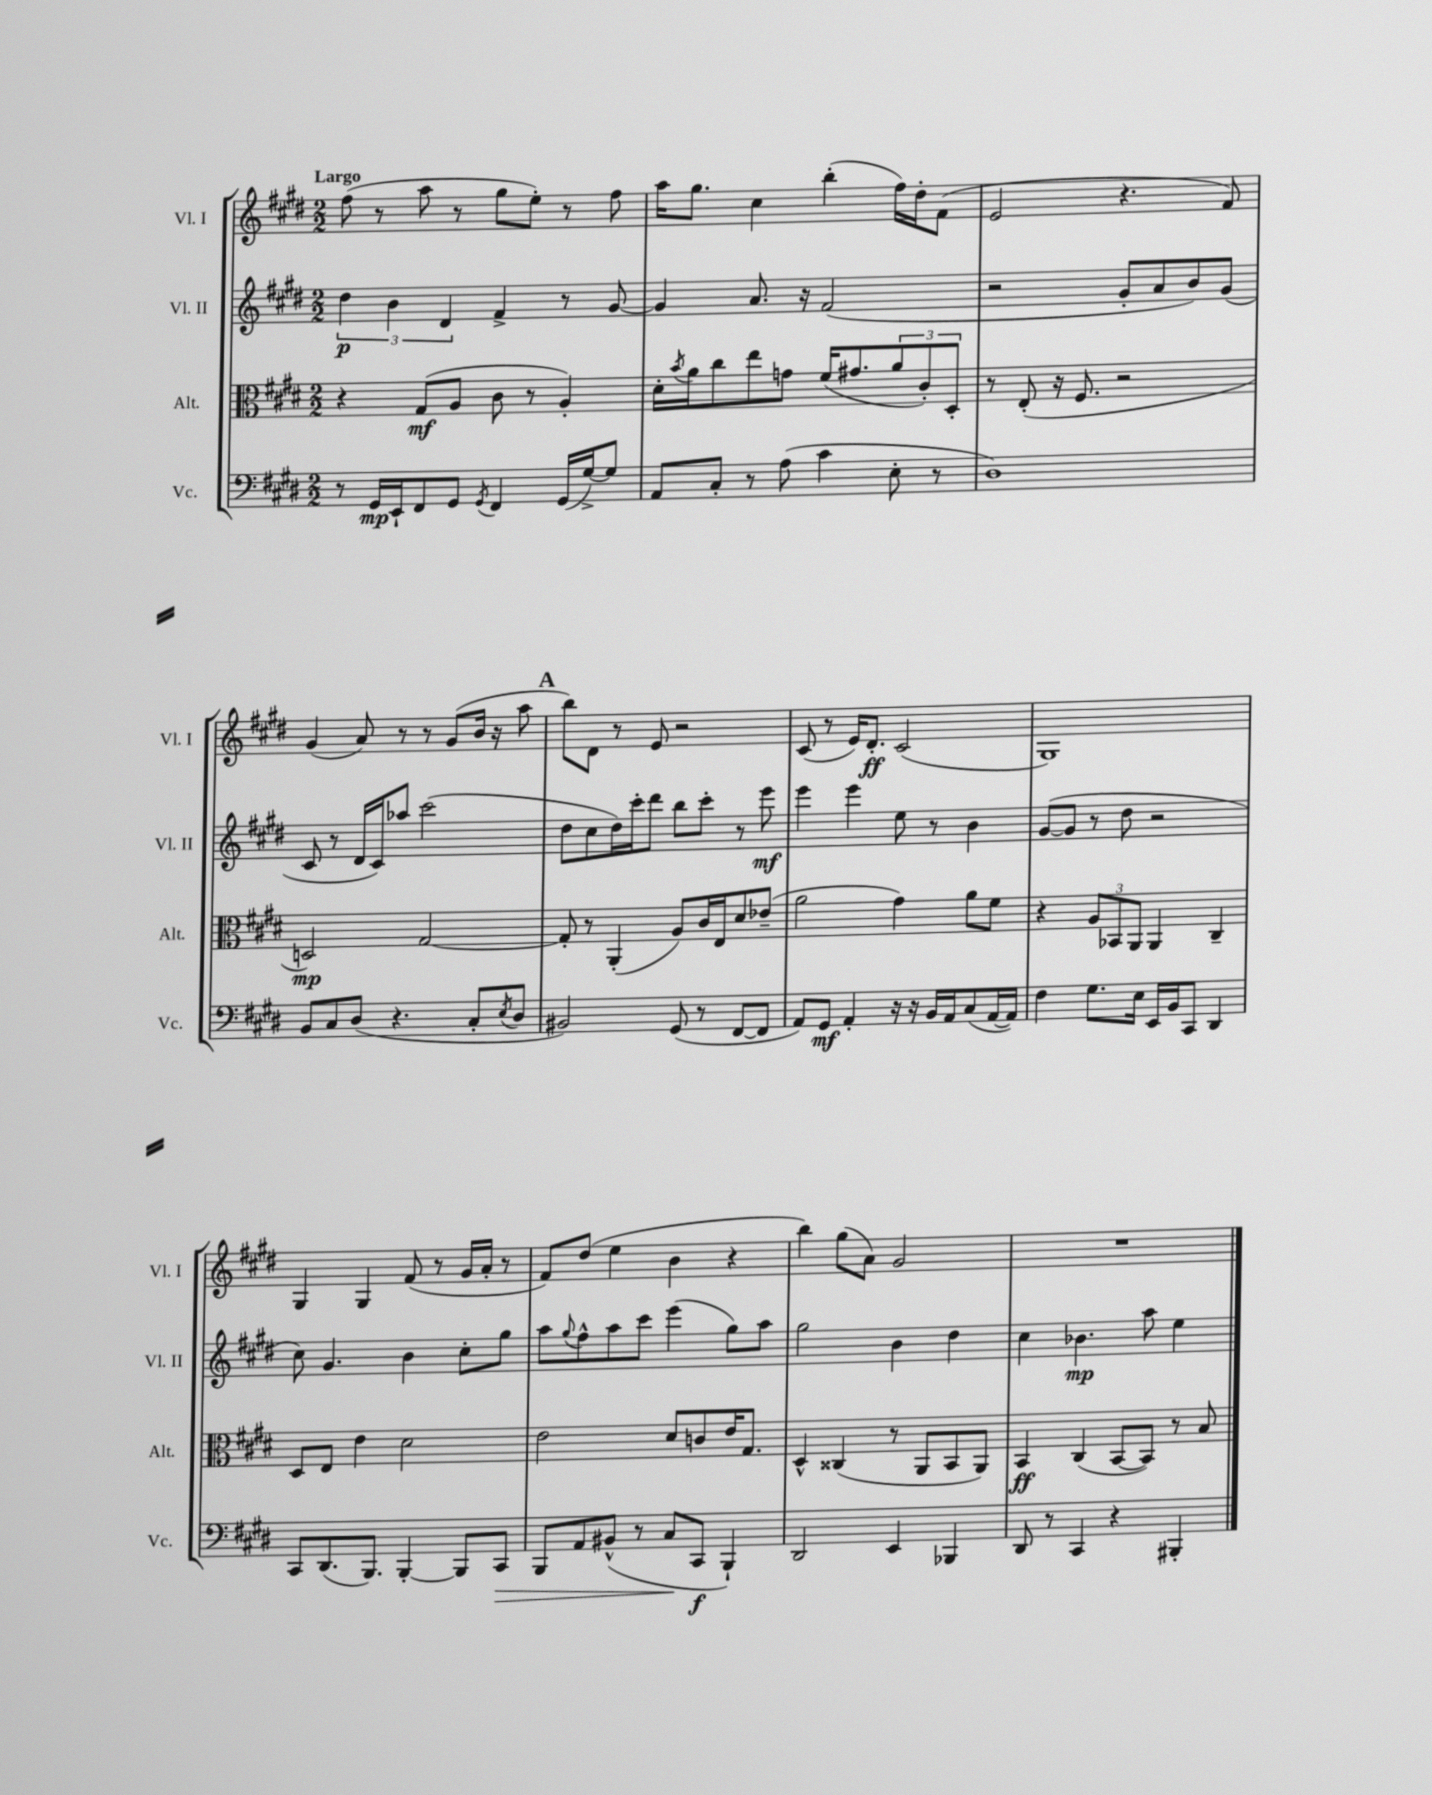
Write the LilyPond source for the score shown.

<<
\new StaffGroup <<
\new Staff = "s0" \with { instrumentName = "Vl. I" shortInstrumentName = "Vl. I" } {
    \clef treble \key e \major \numericTimeSignature \time 2/2 \tempo "Largo"
    fis''8( r8 a''8 r8 gis''8 e''8-.) r8 fis''8 |
    a''16 gis''8. cis''4 b''4-.( fis''16) dis''16-. fis'8( |
    e'2 r4. fis'8) |
    gis'4( a'8) r8 r8 gis'8( b'16 r16 a''8 |
    \mark \markup { \bold "A" } b''8) dis'8 r8 e'8 r2 |
    cis'8( r8 e'16) dis'8.-.\ff cis'2( |
    gis1) |
    gis4 gis4 fis'8( r8 gis'16 a'16-. r8 |
    fis'8) dis''8( e''4 b'4 r4 |
    b''4) gis''8( a'8) gis'2 |
    R1 \bar "|." |
}
\new Staff = "s1" \with { instrumentName = "Vl. II" shortInstrumentName = "Vl. II" } {
    \clef treble \key e \major \numericTimeSignature \time 2/2
    \tuplet 3/2 { dis''4\p b'4 dis'4 } fis'4-> r8 gis'8~ |
    gis'4 a'8. r16 fis'2( |
    r2 gis'8-. a'8 b'8) gis'8( |
    cis'8 r8 dis'16 cis'16) aes''8 cis'''2( |
    \mark \markup { \bold "A" } dis''8 cis''8 dis''16) cis'''16-. dis'''8 b''8 cis'''8-. r8 e'''8\mf |
    e'''4 e'''4 e''8 r8 b'4 |
    gis'8~( gis'8 r8 dis''8 r2 |
    cis''8) gis'4. b'4 cis''8-. gis''8 |
    a''8 \appoggiatura { gis''8 } fis''8-^ a''8 cis'''8 e'''4( gis''8) a''8 |
    gis''2 b'4 dis''4 |
    cis''4 bes'4.\mp a''8 e''4 \bar "|." |
}
\new Staff = "s2" \with { instrumentName = "Alt." shortInstrumentName = "Alt." } {
    \clef alto \key e \major \numericTimeSignature \time 2/2
    r4 gis8\mf( a8 cis'8 r8 a4-.) |
    dis'16-. \acciaccatura { b'8 } a'16 cis''8 e''8 g'8 fis'16( gis'8. \tuplet 3/2 { a'8 cis'8-.) dis8-. } |
    r8 e8-.( r16 fis8. r2 |
    d2\mp) gis2~ |
    \mark \markup { \bold "A" } gis8-. r8 a,4-.( a8) cis'16 e16 dis'8 ees'8--( |
    a'2 gis'4) a'8 fis'8 |
    r4 \tuplet 3/2 { a8 bes,8 a,8 } a,4 cis4-- |
    dis8 e8 e'4 dis'2 |
    e'2 dis'8 c'8 e'16 gis8. |
    dis4-^ cisis4( r8 a,8 b,8 a,8) |
    b,4\ff cis4( b,8~ b,8) r8 b8 \bar "|." |
}
\new Staff = "s3" \with { instrumentName = "Vc." shortInstrumentName = "Vc." } {
    \clef bass \key e \major \numericTimeSignature \time 2/2
    r8 gis,16\mp e,16-! fis,8 gis,8 \acciaccatura { gis,8 } fis,4 gis,16( gis16~->) gis8 |
    a,8 cis8-. r8 a8( cis'4 e8-. r8 |
    dis1) |
    b,8 cis8 dis8( r4. cis8-. \acciaccatura { e8 } dis8 |
    \mark \markup { \bold "A" } bis,2) gis,8( r8 fis,8~ fis,8 |
    a,8) gis,8\mf a,4-. r16 r16 b,16 a,16 cis8( a,16~ a,16) |
    fis4 gis8. e16 e,16 b,16 cis,8 dis,4 |
    cis,8 dis,8.( b,,8.) b,,4~-. b,,8 cis,8\> |
    b,,8 a,8 bis,8-^( r8 cis8\! cis,8\f b,,4-!) |
    dis,2 e,4 bes,,4 |
    dis,8 r8 cis,4 r4 bis,,4-. \bar "|." |
}
>>
>>
\layout { \context { \Score \remove "Bar_number_engraver" } }
